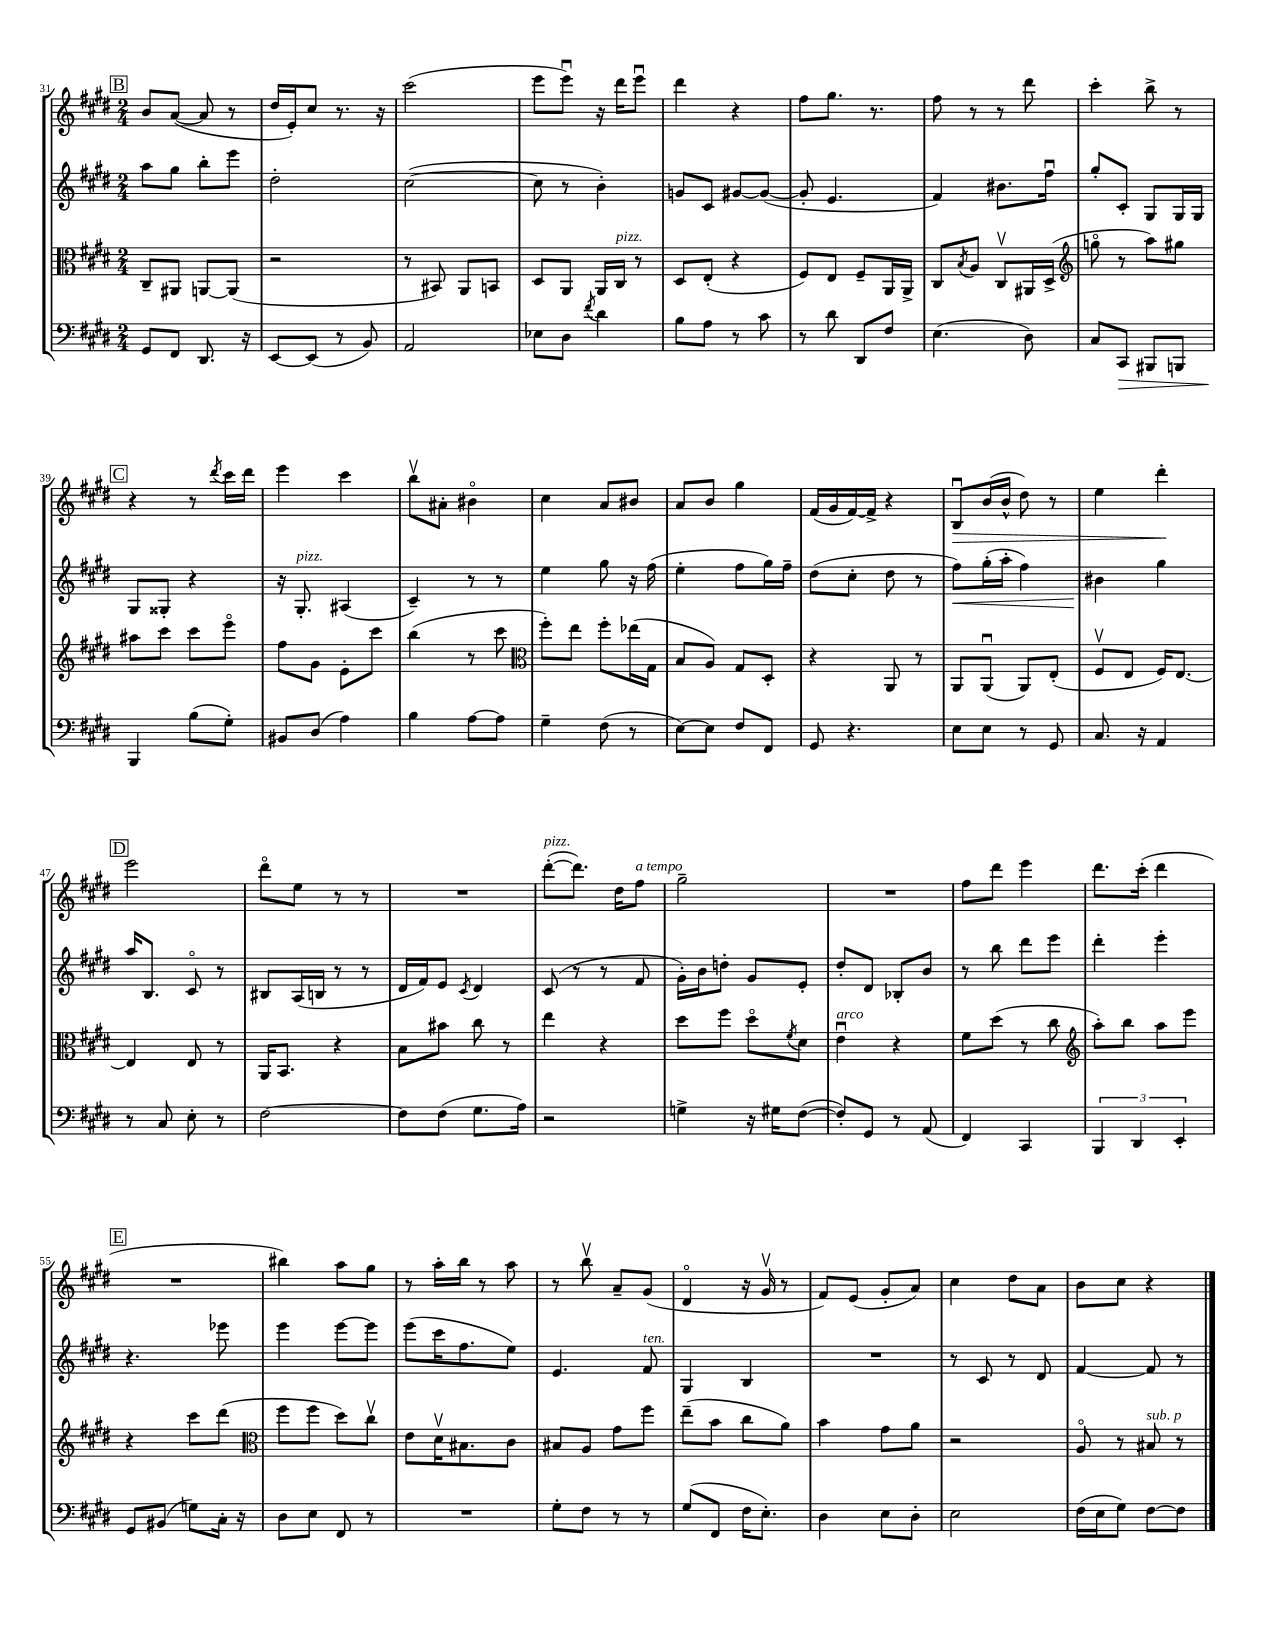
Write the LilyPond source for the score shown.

<<
\new StaffGroup <<
\new Staff = "s0" {
    \clef treble \key e \major \numericTimeSignature \time 2/4
    \mark \markup { \box "B" } b'8 a'8~( a'8 r8 |
    dis''16 e'16-.) cis''8 r8. r16 |
    cis'''2( |
    e'''8 e'''8\downbow) r16 dis'''16 e'''8\downbow |
    dis'''4 r4 |
    fis''8 gis''8. r8. |
    fis''8 r8 r8 dis'''8 |
    cis'''4-. b''8-> r8 |
    \mark \markup { \box "C" } r4 r8 \acciaccatura { dis'''8 } cis'''16 dis'''16 |
    e'''4 cis'''4 |
    b''8\upbow ais'8-. bis'4\flageolet |
    cis''4 a'8 bis'8 |
    a'8 b'8 gis''4 |
    fis'16( gis'16 fis'16~) fis'16-> r4 |
    b8\downbow\> b'16( b'16-^ dis''8) r8 |
    e''4 dis'''4-.\! |
    \mark \markup { \box "D" } e'''2 |
    dis'''8\flageolet e''8 r8 r8 |
    R2 |
    dis'''8~-.^\markup { \italic "pizz." }( dis'''8.) dis''16 fis''8^\markup { \italic "a tempo" } |
    gis''2-- |
    R2 |
    fis''8 dis'''8 e'''4 |
    dis'''8. cis'''16-.( dis'''4 |
    \mark \markup { \box "E" } R2 |
    bis''4) a''8 gis''8 |
    r8 a''16-. b''16 r8 a''8 |
    r8 b''8\upbow a'8-- gis'8( |
    dis'4\flageolet r16 gis'16\upbow r8 |
    fis'8) e'8( gis'8-. a'8) |
    cis''4 dis''8 a'8 |
    b'8 cis''8 r4 \bar "|." |
}
\new Staff = "s1" {
    \clef treble \key e \major \numericTimeSignature \time 2/4
    \mark \markup { \box "B" } a''8 gis''8 b''8-. e'''8 |
    dis''2-. |
    cis''2~( |
    cis''8 r8 b'4-.) |
    g'8 cis'8 gis'8~ gis'8~( |
    gis'8-. e'4. |
    fis'4) bis'8. fis''16\downbow |
    gis''8-. cis'8-. gis8 gis16 gis16 |
    \mark \markup { \box "C" } gis8 gisis8-. r4 |
    r16 gis8.-.^\markup { \italic "pizz." } ais4( |
    cis'4--) r8 r8 |
    e''4 gis''8 r16 fis''16( |
    e''4-. fis''8 gis''16) fis''16-- |
    dis''8( cis''8-. dis''8 r8 |
    fis''8\<) gis''16-.( a''16-. fis''4) |
    bis'4\! gis''4 |
    \mark \markup { \box "D" } a''16 b8. cis'8\flageolet r8 |
    bis8 a16( b16 r8 r8 |
    dis'16 fis'16) e'8 \acciaccatura { cis'8 } dis'4 |
    cis'8( r8 r8 fis'8 |
    gis'16-.) b'16 d''8-. gis'8 e'8-. |
    dis''8-. dis'8 bes8-. b'8 |
    r8 b''8 dis'''8 e'''8 |
    dis'''4-. e'''4-. |
    \mark \markup { \box "E" } r4. ees'''8 |
    e'''4 e'''8~ e'''8 |
    e'''8( cis'''16 fis''8. e''8) |
    e'4. fis'8^\markup { \italic "ten." } |
    gis4 b4 |
    R2 |
    r8 cis'8 r8 dis'8 |
    fis'4~ fis'8 r8 \bar "|." |
}
\new Staff = "s2" {
    \clef alto \key e \major \numericTimeSignature \time 2/4
    \mark \markup { \box "B" } cis8-- ais,8 a,8~ a,8( |
    r2 |
    r8 bis,8) a,8 b,8 |
    dis8 a,8 a,16 cis16^\markup { \italic "pizz." } r8 |
    dis8 e8-.( r4 |
    fis8) e8 fis8-- a,16 a,16-> |
    cis8 \acciaccatura { b8 } a8 cis8\upbow ais,16 dis16->( |
    \clef treble g''8\flageolet r8 a''8) gis''8 |
    \mark \markup { \box "C" } ais''8 cis'''8 cis'''8 e'''8\flageolet |
    fis''8 gis'8 e'8-. cis'''8 |
    b''4( r8 cis'''8 |
    \clef alto fis''8-.) e''8 fis''8-. ees''16( gis16 |
    b8 a8) gis8 dis8-. |
    r4 a,8 r8 |
    a,8 a,8\downbow( a,8) e8-.( |
    fis8\upbow e8 fis16) e8.~ |
    \mark \markup { \box "D" } e4 e8 r8 |
    a,16 b,8. r4 |
    b8 bis'8 cis''8 r8 |
    e''4 r4 |
    dis''8 fis''8 dis''8\flageolet \acciaccatura { fis'8 } dis'8 |
    e'4\downbow^\markup { \italic "arco" } r4 |
    fis'8 dis''8( r8 cis''8 |
    \clef treble a''8-.) b''8 a''8 e'''8 |
    \mark \markup { \box "E" } r4 cis'''8 dis'''8( |
    \clef alto fis''8 fis''8 dis''8) cis''8\upbow |
    e'8 dis'16\upbow bis8. cis'8 |
    bis8 a8 gis'8 fis''8 |
    e''8--( b'8 cis''8 a'8) |
    b'4 gis'8 a'8 |
    r2 |
    a8\flageolet r8 bis8^\markup { \italic "sub. p" } r8 \bar "|." |
}
\new Staff = "s3" {
    \clef bass \key e \major \numericTimeSignature \time 2/4
    \mark \markup { \box "B" } gis,8 fis,8 dis,8. r16 |
    e,8~ e,8( r8 b,8) |
    a,2 |
    ees8 dis8 \acciaccatura { fis'8 } dis'4 |
    b8 a8 r8 cis'8 |
    r8 dis'8 dis,8 fis8 |
    e4.( dis8) |
    cis8 cis,8\> bis,,8 b,,8 |
    \mark \markup { \box "C" } b,,4\! b8( gis8-.) |
    bis,8 dis8( a4) |
    b4 a8~ a8 |
    gis4-- fis8( r8 |
    e8~) e8 fis8 fis,8 |
    gis,8 r4. |
    e8 e8 r8 gis,8 |
    cis8. r16 a,4 |
    \mark \markup { \box "D" } r8 cis8 e8-. r8 |
    fis2~ |
    fis8 fis8( gis8. a16) |
    r2 |
    g4-> r16 gis16 fis8~( |
    fis8-.) gis,8 r8 a,8( |
    fis,4) cis,4 |
    \tuplet 3/2 { b,,4 dis,4 e,4-. } |
    \mark \markup { \box "E" } gis,8 bis,8( g8) cis16-. r16 |
    dis8 e8 fis,8 r8 |
    R2 |
    gis8-. fis8 r8 r8 |
    gis8( fis,8 fis16 e8.-.) |
    dis4 e8 dis8-. |
    e2 |
    fis16( e16 gis8) fis8~ fis8 \bar "|." |
}
>>
>>
\layout { \context { \Score currentBarNumber = #31 } }
